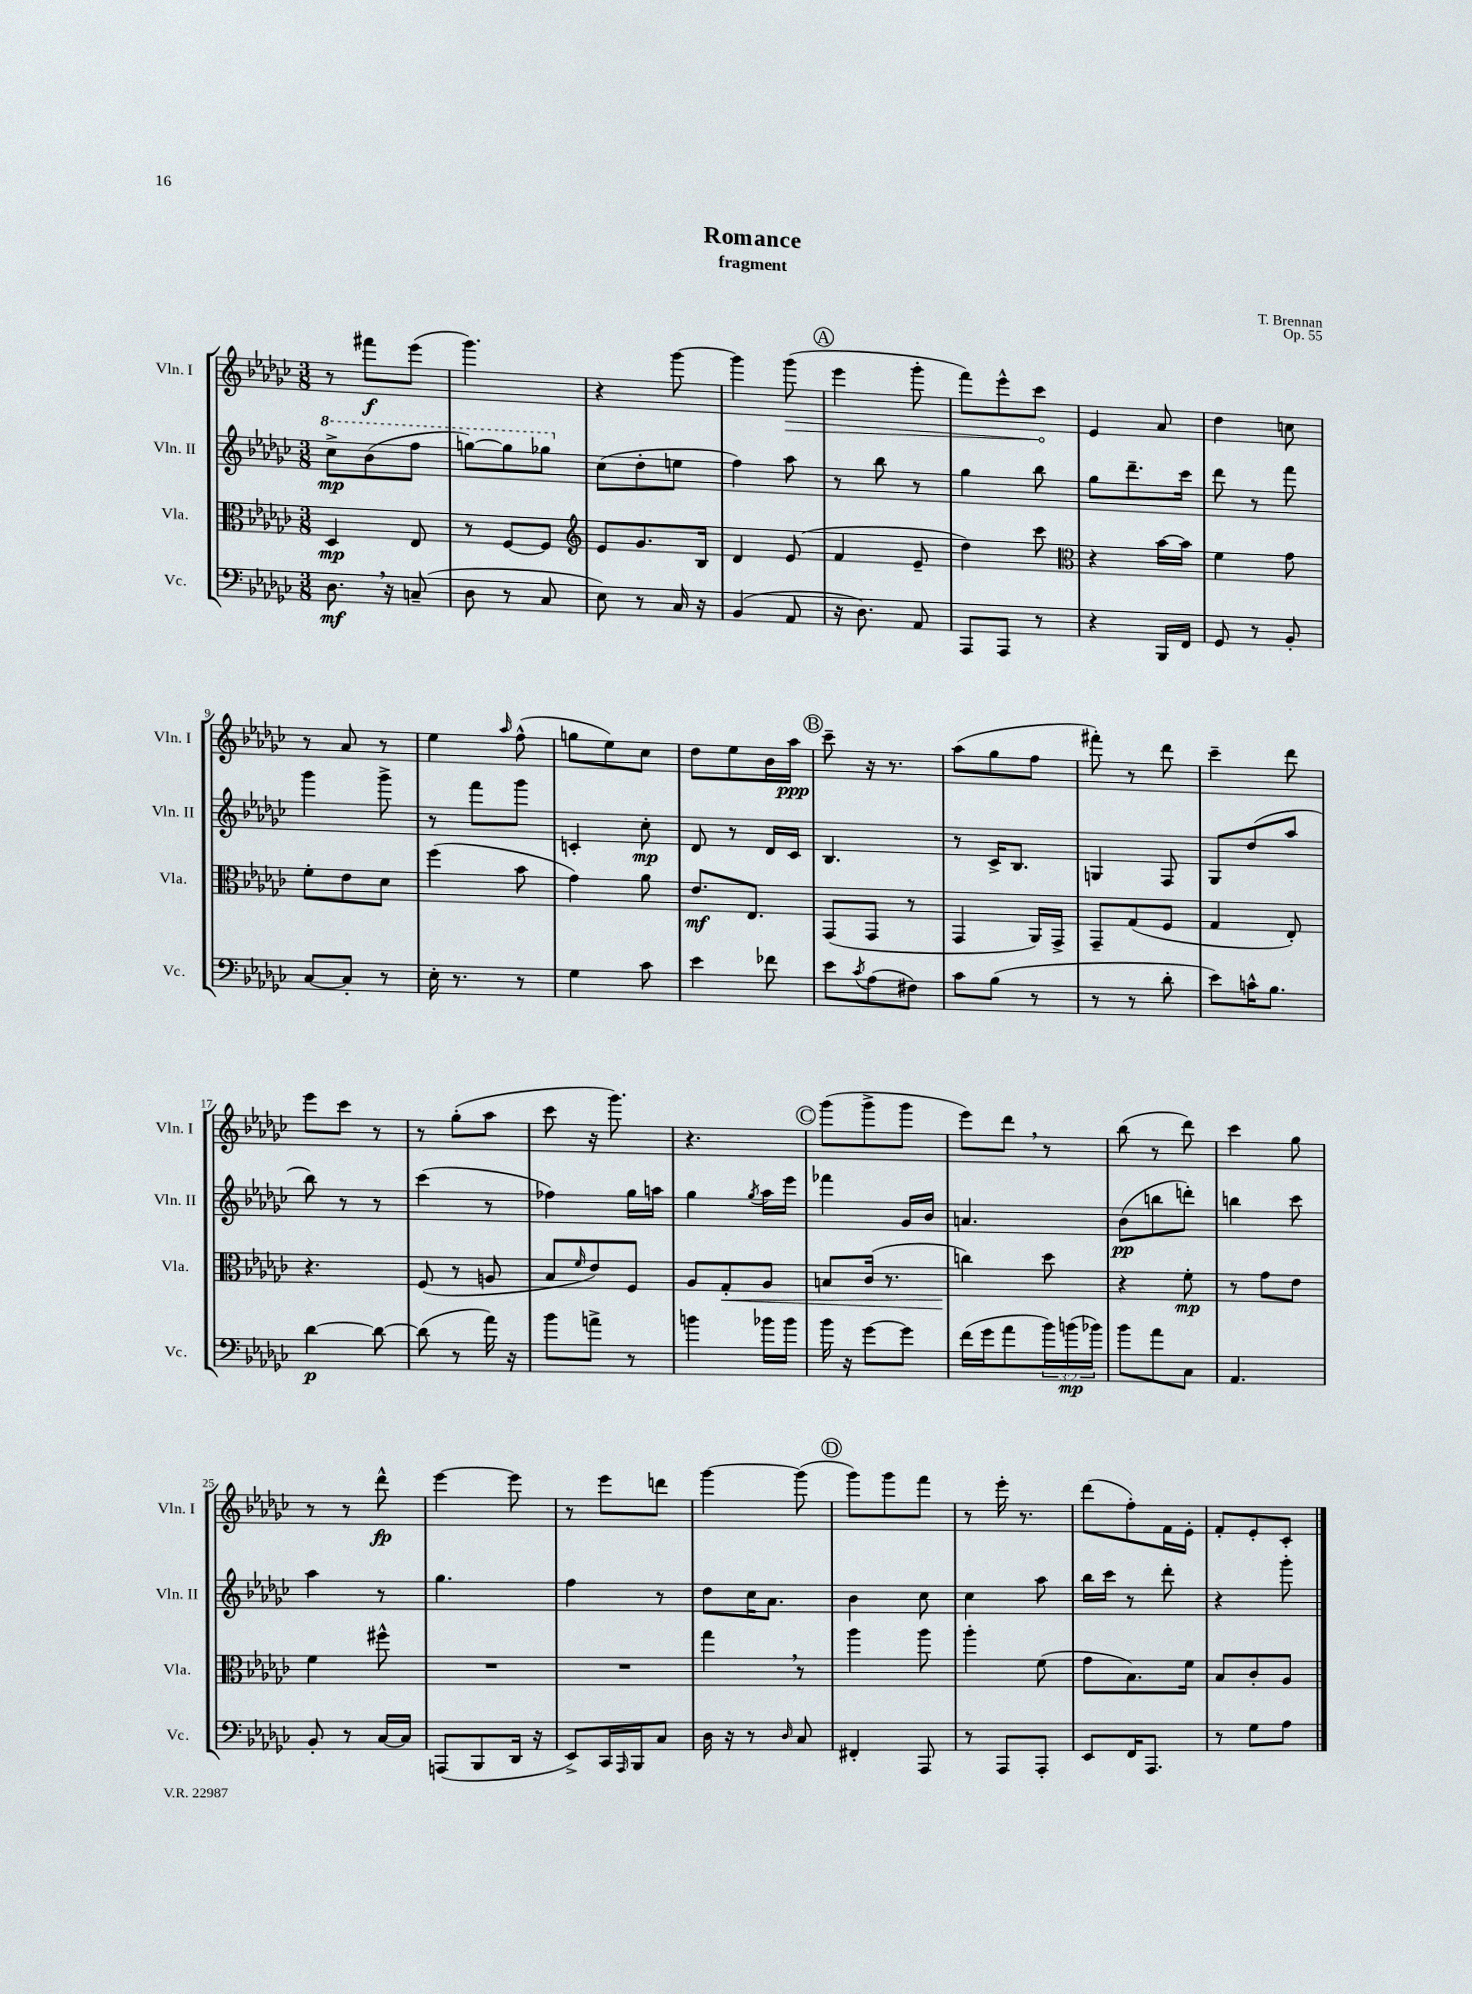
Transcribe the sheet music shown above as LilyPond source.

\header { title = "Romance" composer = "T. Brennan" subtitle = "fragment" opus = "Op. 55" }
<<
\new StaffGroup <<
\new Staff = "s0" \with { instrumentName = "Vln. I" shortInstrumentName = "Vln. I" } {
    \clef treble \key ges \major \numericTimeSignature \time 3/8
    r8 fis'''8\f ees'''8( |
    ges'''4.) |
    r4 ges'''8~ |
    ges'''4 \once \override Hairpin.circled-tip = ##t ges'''8\>( |
    \mark \markup { \circle "A" } ees'''4 ges'''8-. |
    f'''8) ees'''8-^ ces'''8\! |
    ees'4 aes'8 |
    des''4 c''8 |
    r8 aes'8 r8 |
    ees''4 \grace { aes''16 } f''8-^( |
    g''8 ees''8) ces''8 |
    des''8 ees''8 bes'16 aes''16\ppp |
    \mark \markup { \circle "B" } ces'''8-- r16 r8. |
    aes''8( ges''8 f''8 |
    fis'''8-.) r8 des'''8 |
    ces'''4-- des'''8 |
    ees'''8 ces'''8 r8 |
    r8 ges''8-.( aes''8 |
    ces'''8 r16 ges'''8.) |
    r4. |
    \mark \markup { \circle "C" } ges'''8( ges'''8-> ges'''8 |
    ees'''8) des'''8 \breathe r8 |
    bes''8( r8 des'''8) |
    ces'''4 ges''8 |
    r8 r8 des'''8-^\fp |
    ees'''4~ ees'''8 |
    r8 ees'''8 d'''8 |
    ges'''4~ ges'''8( |
    \mark \markup { \circle "D" } ges'''8) ges'''8 f'''8 |
    r8 ees'''16-. r8. |
    des'''8( f''8-.) f'16 ees'16-. |
    f'8-. ees'8-. ces'8-. \bar "|." |
}
\new Staff = "s1" \with { instrumentName = "Vln. II" shortInstrumentName = "Vln. II" } {
    \clef treble \key ges \major \numericTimeSignature \time 3/8
    \ottava #1 ces'''8->\mp bes''8( f'''8 |
    g'''8~) g'''8 ges'''8 \ottava #0 |
    ces''8( des''8-. e''8 |
    f''4) aes''8 |
    \mark \markup { \circle "A" } r8 bes''8 r8 |
    ges''4 bes''8 |
    ges''8 des'''8.-- ces'''16 |
    des'''8 r8 f'''8 |
    ges'''4 ges'''8-> |
    r8 f'''8 ges'''8 |
    c'4-. ces''8-.\mp |
    des'8 r8 des'16 ces'16 |
    \mark \markup { \circle "B" } bes4. |
    r8 ces'16-> bes8. |
    g4 f8 |
    ges8 des''8( aes''8 |
    bes''8) r8 r8 |
    ces'''4( r8 |
    fes''4) ges''16 a''16 |
    ges''4 \acciaccatura { ges''8 } aes''16 ees'''16 |
    \mark \markup { \circle "C" } fes'''4 ges'16 bes'16 |
    a'4. |
    bes'8\pp( b''8 d'''8-.) |
    b''4 ces'''8 |
    aes''4 r8 |
    ges''4. |
    f''4 r8 |
    des''8 ces''16 aes'8. |
    \mark \markup { \circle "D" } bes'4 ces''8 |
    ces''4 aes''8 |
    bes''16 ces'''16 r8 des'''8-. |
    r4 ges'''8-. \bar "|." |
}
\new Staff = "s2" \with { instrumentName = "Vla." shortInstrumentName = "Vla." } {
    \clef alto \key ges \major \numericTimeSignature \time 3/8
    des4\mp ees8 |
    r8 f8~ f8 |
    \clef treble ees'8 ges'8. bes16 |
    des'4 ees'8( |
    \mark \markup { \circle "A" } f'4 ees'8-- |
    des''4) ces'''8 |
    \clef alto r4 bes'16~ bes'16 |
    f'4 ges'8 |
    f'8-. ees'8 des'8 |
    f''4( bes'8 |
    ges'4) aes'8 |
    ees'8.\mf ees8. |
    \mark \markup { \circle "B" } ges,8( ges,8 r8 |
    ges,4 aes,16) ges,16-> |
    ges,8-- ges8( f8 |
    ges4 ees8-.) |
    r4. |
    f8( r8 a8 |
    bes8 \grace { f'16 } ees'8) f8 |
    aes8 ges8-.\< aes8 |
    \mark \markup { \circle "C" } b8 ces'16( r8. |
    c''4\!) des''8 |
    r4 f'8-.\mp |
    r8 ges'8 ees'8 |
    f'4 fis''8-^ |
    R4. |
    R4. |
    ges''4 \breathe r8 |
    \mark \markup { \circle "D" } aes''4 aes''8 |
    aes''4-. f'8( |
    ges'8 bes8.) f'16 |
    bes8 ces'8-. aes8 \bar "|." |
}
\new Staff = "s3" \with { instrumentName = "Vc." shortInstrumentName = "Vc." } {
    \clef bass \key ges \major \numericTimeSignature \time 3/8 \override Staff.TupletNumber.text = #tuplet-number::calc-fraction-text
    des8.\mf \breathe r16 c8--( |
    des8 r8 ces8 |
    ees8) r8 ces16 r16 |
    bes,4( aes,8 |
    \mark \markup { \circle "A" } r16 des8.) aes,8 |
    aes,,8 aes,,8 r8 |
    r4 bes,,16 f,16 |
    ges,8 r8 bes,8-. |
    ces8~ ces8-. r8 |
    ees16-. r8. r8 |
    ges4 ces'8 |
    ees'4 fes'8 |
    \mark \markup { \circle "B" } ees'8 \acciaccatura { ces'8 } aes8( fis8) |
    ces'8 bes8( r8 |
    r8 r8 des'8-. |
    ees'8) c'16-^ bes8. |
    des'4~\p des'8~ |
    des'8( r8 aes'16) r16 |
    bes'8 a'8-> r8 |
    b'4 bes'16 bes'16 |
    \mark \markup { \circle "C" } bes'16 r16 ges'8~ ges'8 |
    f'16( ges'16 aes'8 \tuplet 3/2 { bes'16) b'16\mp( bes'16) } |
    bes'8 aes'8 ces8 |
    aes,4. |
    bes,8-. r8 ces16~ ces16 |
    a,,8( bes,,8 des,16 r16 |
    ees,8->) ces,16 \grace { aes,,16 } bes,,16 ces8 |
    des16 r16 r8 \grace { des16 } ces8 |
    \mark \markup { \circle "D" } fis,4-. aes,,8 |
    r8 aes,,8 aes,,8-. |
    ees,8 f,16 aes,,8. |
    r8 ges8 aes8 \bar "|." |
}
>>
>>
